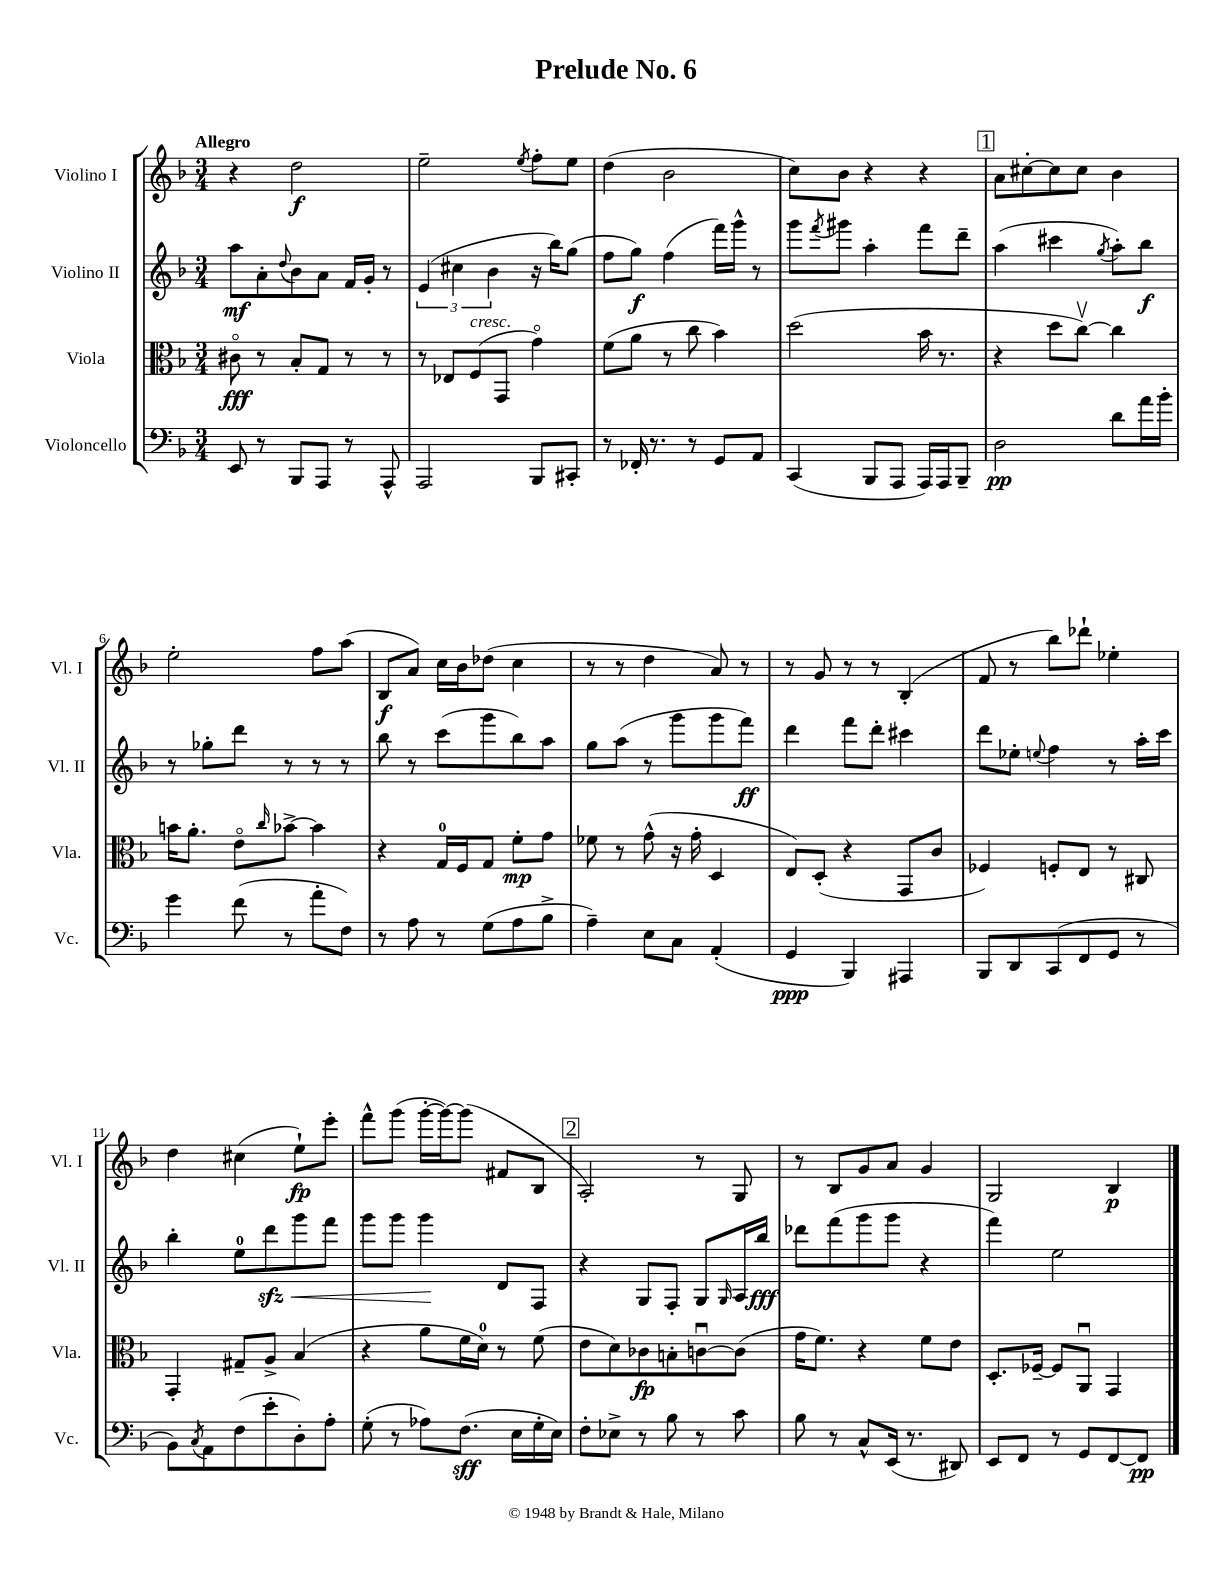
\header { title = "Prelude No. 6" }
<<
\new StaffGroup <<
\new Staff = "s0" \with { instrumentName = "Violino I" shortInstrumentName = "Vl. I" } {
    \clef treble \key f \major \numericTimeSignature \time 3/4 \tempo "Allegro"
    r4 d''2\f |
    e''2-- \acciaccatura { e''8 } f''8-. e''8 |
    d''4( bes'2 |
    c''8) bes'8 r4 r4 |
    \mark \markup { \box "1" } a'8 cis''8~-. cis''8 cis''8 bes'4 |
    e''2-. f''8 a''8( |
    bes8\f a'8) c''16 bes'16 des''8( c''4 |
    r8 r8 d''4 a'8) r8 |
    r8 g'8 r8 r8 bes4-.( |
    f'8 r8 bes''8) des'''8-! ees''4-. |
    d''4 cis''4( e''8-!\fp) e'''8-. |
    f'''8-^ g'''8( g'''16~-. g'''16~) g'''8( fis'8 bes8 |
    \mark \markup { \box "2" } a2-.) r8 g8 |
    r8 bes8 g'8 a'8 g'4 |
    g2 bes4\p \bar "|." |
}
\new Staff = "s1" \with { instrumentName = "Violino II" shortInstrumentName = "Vl. II" } {
    \clef treble \key f \major \numericTimeSignature \time 3/4
    a''8\mf a'8-. \appoggiatura { d''8 } bes'8 a'8 f'16 g'16-. r8 |
    \tuplet 3/2 { e'4( cis''4 bes'4 } r16 bes''16) g''8( |
    f''8 g''8\f) f''4( f'''16) g'''16-^ r8 |
    g'''8 \acciaccatura { f'''8 } gis'''8 a''4-. f'''8 d'''8-- |
    \mark \markup { \box "1" } a''4( cis'''4 \acciaccatura { g''8 } a''8-.) bes''8\f |
    r8 ges''8-. d'''8 r8 r8 r8 |
    bes''8 r8 c'''8( g'''8 bes''8) a''8 |
    g''8 a''8( r8 g'''8 g'''8 f'''8\ff) |
    d'''4 f'''8 d'''8-. cis'''4 |
    d'''8 ees''8-. \appoggiatura { e''8 } f''4 r8 a''16-. c'''16 |
    bes''4-. e''8-0 d'''8\sfz\< g'''8 f'''8 |
    g'''8 g'''8 g'''4\! d'8 f8 |
    \mark \markup { \box "2" } r4 g8 f8-. g8 \grace { g16 } a16 bes''16\fff |
    des'''8 f'''8( g'''8 g'''8 r4 |
    f'''4) e''2 \bar "|." |
}
\new Staff = "s2" \with { instrumentName = "Viola" shortInstrumentName = "Vla." } {
    \clef alto \key f \major \numericTimeSignature \time 3/4
    cis'8\flageolet\fff r8 bes8-. g8 r8 r8 |
    r8 ees8 f8^\markup { \italic "cresc." }( g,8 g'4\flageolet) |
    f'8( a'8 r8 c''8 bes'4) |
    d''2( bes'16 r8. |
    \mark \markup { \box "1" } r4 d''8 c''8~\upbow) c''4 |
    b'16 a'8.-. e'8\flageolet \grace { c''16 } bes'8~-> bes'4 |
    r4 g16-0 f16 g8 f'8-.\mp g'8 |
    fes'8 r8 g'8-^( r16 g'16-. d4 |
    e8) d8-.( r4 g,8 c'8 |
    fes4) f8-. e8 r8 cis8 |
    g,4-. gis8-- a8-> bes4( |
    r4 a'8 f'16 d'16-0) r8 f'8( |
    \mark \markup { \box "2" } e'8 d'8) ces'8\fp b8-. c'8~\downbow c'8( |
    g'16 f'8.) r4 f'8 e'8 |
    d8.-. fes16~-- fes8 a,8\downbow g,4 \bar "|." |
}
\new Staff = "s3" \with { instrumentName = "Violoncello" shortInstrumentName = "Vc." } {
    \clef bass \key f \major \numericTimeSignature \time 3/4
    e,8 r8 bes,,8 a,,8 r8 a,,8-^ |
    a,,2 bes,,8 cis,8-. |
    r8 fes,16-. r8. r8 g,8 a,8 |
    c,4( bes,,8 a,,8 a,,16) a,,16 bes,,8-- |
    \mark \markup { \box "1" } d2\pp d'8 a'16 bes'16-. |
    g'4 f'8( r8 a'8-. f8) |
    r8 a8 r8 g8( a8 bes8-> |
    a4--) e8 c8 a,4-.( |
    g,4\ppp bes,,4) ais,,4 |
    bes,,8 d,8 c,8( f,8 g,8 r8 |
    bes,8) \acciaccatura { c8 } a,8 f8( e'8-. d8-.) a8-. |
    g8-.( r8 aes8) f8.\sff( e16 g16-. e16) |
    \mark \markup { \box "2" } f8-. ees8-> r8 bes8 r8 c'8 |
    bes8 r8 c8-^ e,16( r8. dis,8) |
    e,8 f,8 r8 g,8 f,8~ f,8\pp \bar "|." |
}
>>
>>
